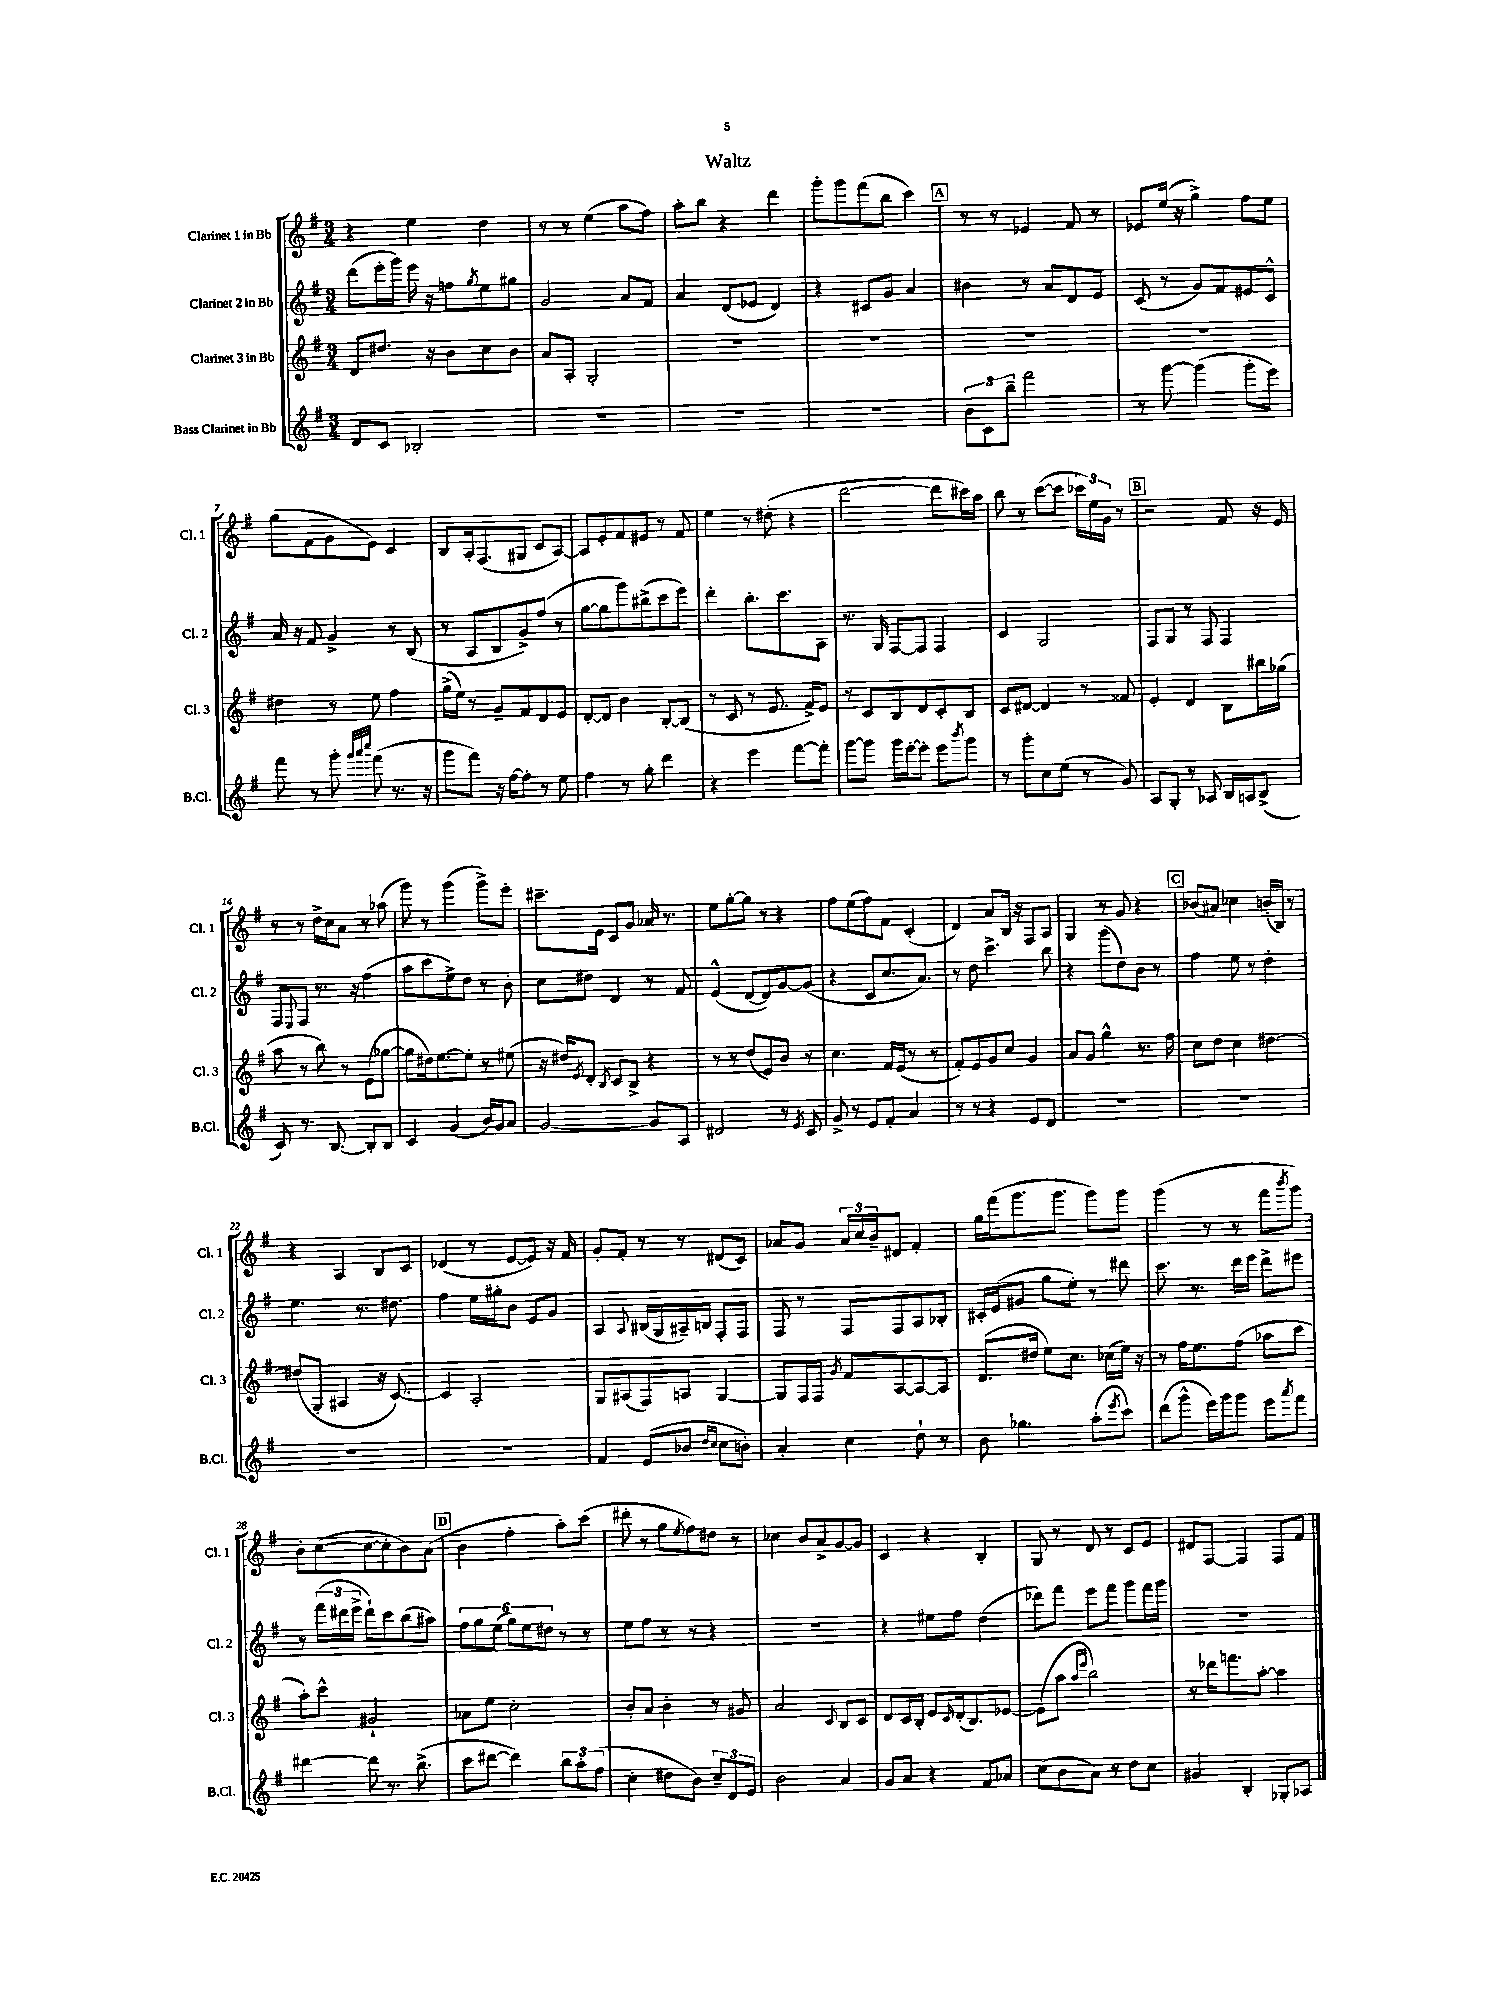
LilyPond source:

\header { title = "Waltz" }
<<
\new StaffGroup <<
\new Staff = "s0" \with { instrumentName = "Clarinet 1 in Bb" shortInstrumentName = "Cl. 1" } {
    \clef treble \key g \major \numericTimeSignature \time 3/4
    r4 e''4 d''4 |
    r8 r8 e''4( a''8 fis''8) |
    a''8-. b''8 r4 d'''4 |
    g'''8-. g'''8 fis'''8( b''8 c'''4) |
    \mark \markup { \box "A" } r8 r8 ees'4 fis'8 r8 |
    ees'8 e''16( r16 g''4->) fis''8 e''8 |
    g''8( fis'8 g'8 e'8) c'4 |
    b8 a16-. fis8.( gis8 c'8 a8~) |
    a8 e'8-. fis'8 eis'8 r8 fis'8 |
    e''4 r8 dis''8-.( r4 |
    d'''2~ d'''8 cis'''16) a''16 |
    b''8 r8 c'''8~( c'''8 \tuplet 3/2 { ces'''16) e''16 g'16 } r8 |
    \mark \markup { \box "B" } r2 fis'8 r16 e'16 |
    r8 r8 d''16-> c''16 a'8 r8 aes''8( |
    g'''8) r8 g'''4( g'''8->) e'''8-. |
    cis'''8.-- e'16 c'8 g'8 aes'16 r8. |
    e''8 g''8~-. g''8 r8 r4 |
    fis''8 e''8( fis''8) fis'8 c'4-.( |
    d'4) a'8 b16 r16 fis8 a8 |
    g4 r8 g'8 r4 |
    \mark \markup { \box "C" } bes'8( ais'8) ces''4 b'16-.( b16) r8 |
    r4 a4 b8 c'8 |
    des'4( r8 e'8~ e'8) r16 fis'16 |
    g'8-. fis'8-. r8 r8 dis'8( c'8) |
    aes'8 g'8 \tuplet 3/2 { aes'16 c''16 b'16-- } dis'8 fis'4-. |
    g''16 fis'''16( g'''8. g'''8. g'''8) g'''8 |
    g'''4( r8 r8 fis'''8 \acciaccatura { b'''8 } g'''8) |
    b'8-. c''8~( c''8~ c''8-. b'8) a'8( |
    \mark \markup { \box "D" } b'4 fis''4-. a''8-.) c'''8( |
    dis'''8-. r8 g''8 \acciaccatura { e''8 } fis''8) dis''8 r8 |
    ces''4 b'8 a'8-> g'8~ g'8 |
    c'4 r4 b4-. |
    g8 r8 d'8 r8 c'8 e'8 |
    dis'8 fis8~ fis4 fis8 fis'8 \bar "|." |
}
\new Staff = "s1" \with { instrumentName = "Clarinet 2 in Bb" shortInstrumentName = "Cl. 2" } {
    \clef treble \key g \major \numericTimeSignature \time 3/4
    d'''8( e'''16-. g'''16) e'''16 r16 f''8 \acciaccatura { g''8 } e''8 gis''8 |
    g'2 a'8 fis'8 |
    a'4 d'8( ees'8 d'4) |
    r4 cis'8 g'8 a'4 |
    \mark \markup { \box "A" } bis'4 r8 a'8 d'8 e'8 |
    c'8( r8 g'8) fis'8 eis'8 c'8-^ |
    a'16 r16 fis'8 g'4-> r8 b8( |
    r8 a8 b8 g'8->) fis''8( r8 |
    g''8~ g''8 g'''8) bis''8->( c'''8 e'''8) |
    d'''4-. b''8.-. c'''8. a8 |
    r8. g16 fis8~ fis8 fis4 |
    c'4 g2 |
    \mark \markup { \box "B" } fis8 g8 r8 fis8 fis4 |
    fis8 \appoggiatura { e8 } fis8 r8. r16 fis''4( |
    a''8 c'''8 e''8->) d''8 r8 b'8-. |
    c''8 dis''8 d'4 r8 fis'8 |
    e'4-^( d'8~ d'8) g'8~ g'8( |
    r4 c'8 c''8. a'8.) |
    r8 d''8 c'''4.-> b''8 |
    r4 g'''8( d''8) b'8 r8 |
    \mark \markup { \box "C" } fis''4 e''8 r8 d''4-. |
    e''4. r8. dis''8. |
    fis''4 e''16 gis''16-. b'8 e'8 g'8 |
    a4 \appoggiatura { a8 } bis16( g16 ais16--) b16 fis8-. fis8 |
    fis8 r8 fis8 fis8 a8 bes8-. |
    cis'16-. e'16( gis'8 g''8 e''8-.) r8 dis'''8 |
    c'''8. r8. d'''16 e'''16 d'''8-> eis'''8 |
    r8 \tuplet 3/2 { fis'''16( dis'''16 e'''16-> } dis'''8-!) c'''8 b''8( ais''8) |
    \mark \markup { \box "D" } \tuplet 6/4 { fis''8 g''8 e''8( g''8) e''8 dis''8 } r8 r8 |
    e''8 fis''8 r8 r8 r4 |
    R2. |
    r4 eis''8 fis''8 d''4( |
    des'''8) fis'''8 e'''8 fis'''8 g'''8 fis'''16 g'''16 |
    R2. \bar "|." |
}
\new Staff = "s2" \with { instrumentName = "Clarinet 3 in Bb" shortInstrumentName = "Cl. 3" } {
    \clef treble \key g \major \numericTimeSignature \time 3/4
    d'8 dis''8. r16 b'8 c''8 b'8 |
    a'8 a8-. g2-. |
    R2. |
    R2. |
    \mark \markup { \box "A" } R2. |
    R2. |
    dis''4 r8 e''8 fis''4 |
    g''16->( e''16) r8 g'8-- fis'8 d'8 e'8 |
    d'8~-. d'8 b'4 b8~-. b8( |
    r8 c'8 r8 e'8. fis'16->) e'8 |
    r8 c'8 b8 d'8 c'8-. b8 |
    c'8 dis'8~ dis'4 r8 fisis'8 |
    \mark \markup { \box "B" } e'4-. d'4 b8 bis''16 ges''16( |
    a''8 r8 b''8) r8 e'8( ges''8~ |
    ges''8 dis''16) e''8.~ e''8-. r8 eis''8( |
    r16 dis''16) \acciaccatura { e'8 } d'8-. \acciaccatura { b8 } c'8 b8-> r4 |
    r8 r8 d''8( e'8) b'8 r8 |
    c''4. fis'16 e'16( r8 r8 |
    fis'8-.) e'8 g'8 c''8 g'4 |
    a'8 g'8 g''4-^ r8. fis''16 |
    \mark \markup { \box "C" } c''8 d''8 c''4 dis''4~ |
    dis''8( g8-. ais4 r16 c'8.~) |
    c'4 a2-. |
    g8 ais8( fis8) a8 g4~ |
    g8 fis16 fis16 \acciaccatura { g'8 } fis'8 a8~ a8~ a8 |
    d'8.( dis''16 e''8) c''8. ces''16( e''16) r16 |
    r8 fis''16 e''8. fis''8( aes''8 c'''8 |
    a''8-.) c'''8-^ gis'2-! |
    \mark \markup { \box "D" } aes'8 e''8 c''2-. |
    b'8-. a'8 b'4-. r8 gis'8 |
    a'2 \appoggiatura { c'8 } b8 c'8 |
    d'8 c'16 b16-. e'8 \grace { c'16 } d'16-.( b8.) ees'8~ |
    ees'8( a''8 \grace { a''16 e'''16 } b''2) |
    r8 des'''16 f'''8. a''8~-. a''4 \bar "|." |
}
\new Staff = "s3" \with { instrumentName = "Bass Clarinet in Bb" shortInstrumentName = "B.Cl." } {
    \clef treble \key g \major \numericTimeSignature \time 3/4
    d'8 c'8 bes2-. |
    R2. |
    R2. |
    R2. |
    \mark \markup { \box "A" } \tuplet 3/2 { b'8 c'8 b''8-- } fis'''2 |
    r8 g'''8~ g'''4( g'''8-. e'''8) |
    fis'''8 r8 g'''8-. \grace { g'''32 a'''32 c''''32 } fis'''8( r8. r16 |
    g'''8 fis'''8) r16 fis''16~ fis''8-. r8 e''8 |
    fis''4 r8 g''8-. d'''4 |
    r4 e'''4 fis'''8~ fis'''8-. |
    g'''8~ g'''8 g'''16 e'''16~-. e'''8-. e'''8 \acciaccatura { b'''8 } g'''8 |
    r8 g'''8-. c''8 e''8( r8 g'8) |
    \mark \markup { \box "B" } a8 g8-. r8 aes8 b16 a16 b8->( |
    c'8) r8. b8.~ b8-. b8 |
    c'4 g'4( b'16) g'16 a'8 |
    g'2~ g'8 a8 |
    dis'2 r8 \acciaccatura { e'8 } c'8 |
    g'8-> r8 e'8 fis'8-. a'4 |
    r8 r8 r4 e'8 d'8 |
    R2. |
    \mark \markup { \box "C" } R2. |
    R2. |
    R2. |
    fis'4 e'8( bes'8 \grace { d''16 c''16 } c''8 b'8-.) |
    a'4-. c''4 d''8-! r8 |
    b'8 ges''4. a''8-.( \acciaccatura { e'''8 } c'''8) |
    d'''8( g'''8-^ e'''16) g'''16 g'''8 e'''8 \acciaccatura { a'''8 } fis'''8 |
    dis'''4~ dis'''8 r8. b''8.->( |
    \mark \markup { \box "D" } c'''8 dis'''8~ dis'''4) \tuplet 3/2 { b''8 a''8-. fis''8( } |
    c''4-. dis''8 b'8) \tuplet 3/2 { c''8-- d'8 e'8 } |
    b'2 a'4 |
    g'8 a'8 r4 fis'8 aes'8 |
    c''8( b'8 a'8) r8 d''8 c''8 |
    gis'4 b4-. ges8-. aes8 \bar "|." |
}
>>
>>
